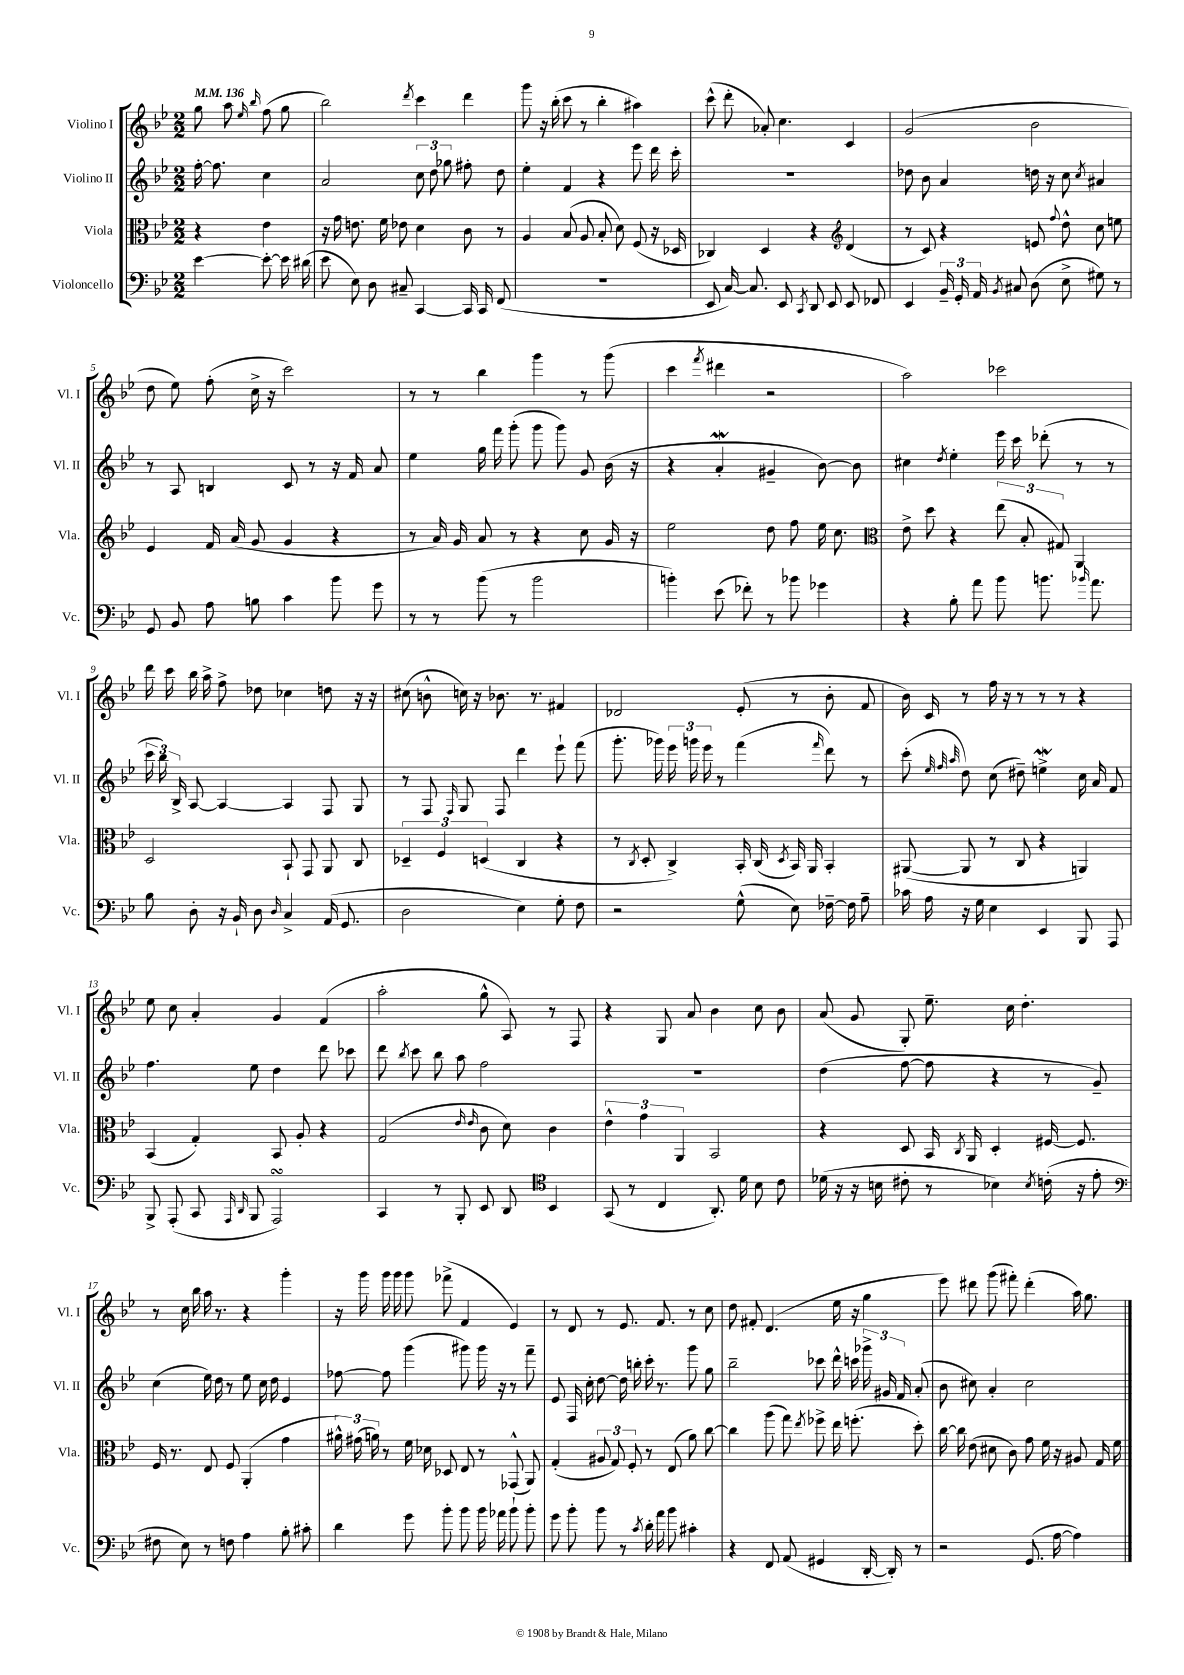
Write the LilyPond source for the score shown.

<<
\new StaffGroup <<
\new Staff = "s0" \with { instrumentName = "Violino I" shortInstrumentName = "Vl. I" } {
    \clef treble \key bes \major \numericTimeSignature \time 2/2 \partial 2 \tempo 4 = 136
    \autoBeamOff g''8 a''8 \grace { ees''16 bes''16 } f''8( g''8 |
    bes''2) \acciaccatura { d'''8 } c'''4 d'''4 |
    g'''8 r16 bes''16-.( c'''8 r8 bes''4-. ais''4) |
    c'''8-^( d'''8-. aes'8-.) c''4. c'4 |
    g'2( bes'2 |
    d''8 ees''8) f''8-.( c''16-> r16 c'''2) |
    r8 r8 bes''4 g'''4 r8 g'''8( |
    c'''4 \acciaccatura { f'''8 } dis'''4 r2 |
    a''2) ces'''2 |
    d'''16 c'''16 bes''16 a''16-> f''8-> des''8 ces''4 d''8 r16 r16 |
    cis''8( b'8-^ c''16) r16 bes'8. r8. fis'4 |
    des'2 ees'8-.( r8 bes'8-. f'8 |
    bes'16) c'16 r8 f''16 r16 r8 r8 r8 r4 |
    ees''8 c''8 a'4-. g'4 f'4( |
    a''2-. g''8-^ a8) r8 f8 |
    r4 g8 a'8 bes'4 c''8 bes'8 |
    a'8( g'8 g8-.) ees''8.-- c''16 d''4.-. |
    r8 c''16 bes''16 a''16 r8. r4 g'''4-. |
    r16 g'''16 g'''16 g'''16 g'''8 fes'''8->( f'4 ees'4) |
    r8 d'8 r8 ees'8. f'8. r8 c''8 |
    d''8 fis'8-. d'4.( ees''16 r16 g''4 |
    ees'''8) dis'''8 g'''8( fis'''8-.) dis'''4-.( a''16) g''8. \bar "|." |
}
\new Staff = "s1" \with { instrumentName = "Violino II" shortInstrumentName = "Vl. II" } {
    \clef treble \key bes \major \numericTimeSignature \time 2/2 \partial 2
    \autoBeamOff f''16~-. f''8. c''4 |
    a'2 \tuplet 3/2 { c''8 d''8 ges''8 } fis''8-. d''8 |
    ees''4-. f'4 r4 ees'''8 d'''16 c'''16-. |
    R1 |
    des''8 bes'8 a'4 d''16 r16 c''8 \acciaccatura { c''8 } ais'4 |
    r8 a8 b4 c'8 r8 r16 f'16 a'8 |
    ees''4 g''16 f'''16 g'''8-.( g'''8 g'''8) g'8 bes'16( r16 |
    r4 a'4-.\mordent gis'4-- bes'8~) bes'8 |
    cis''4 \acciaccatura { d''8 } ees''4-. ees'''16 c'''16 des'''8-.( r8 r8 |
    \tuplet 3/2 { c'''16 bes''16) bes16-> } a8~ a4~ a4 f8 g8 |
    r8 f8 \grace { f16 } g8 f8 d'''4 ees'''8-! f'''8( |
    g'''8.-. ges'''16) \tuplet 3/2 { ees'''16 g'''16 ees'''16 } r8 f'''4( \grace { f'''16 } d'''8) r8 |
    c'''8-.( \grace { ees''32 f''32 a''32 } d''8) c''8( dis''8--) e''4->\mordent c''16 a'16 f'8 |
    f''4. ees''8 d''4 d'''8 ces'''8 |
    d'''8 \acciaccatura { bes''8 } c'''8 bes''8 a''8 f''2 |
    R1 |
    d''4( f''8~ f''8 r4 r8 g'8--) |
    c''4( ees''16) d''16 r8 ees''8 c''16 d''16 ees'4 |
    fes''8~ fes''8 g'''4( gis'''8) gis'''16 r16 r8 f'''8-- |
    ees'8 f16 c''16-. d''8~ d''16 b''16-. c'''16-. r8. g'''8 g''8 |
    bes''2-- ces'''8 d'''16-^ c'''16 \tuplet 3/2 { ges'''16-> gis'16 f'16 } a'8-.( |
    bes'8 cis''8) a'4-. cis''2 \bar "|." |
}
\new Staff = "s2" \with { instrumentName = "Viola" shortInstrumentName = "Vla." } {
    \clef alto \key bes \major \numericTimeSignature \time 2/2 \partial 2
    \autoBeamOff r4 ees'4 |
    r16 g'16 e'8. f'16 ees'8 d'4 c'8 r8 |
    a4 bes8( a8 bes8-. d'8) f8( r16 des16 |
    ces4) d4 r4 \clef treble d'4( |
    r8 c'8) r4 e'8 \appoggiatura { f''8 } d''8-^ c''8 e''8 |
    ees'4 f'16 a'16( g'8 g'4 r4 |
    r8 a'16) g'16 a'8 r8 r4 c''8 g'16 r16 |
    ees''2 d''8 f''8 ees''16 c''8. |
    \clef alto ees'8-> d''8 r4 \tuplet 3/2 { ees''8( bes8-. gis8) } a,4 |
    d2 bes,8-! g,8 a,8 c8 |
    \tuplet 3/2 { des4-- f4 d4( } c4 r4 |
    r8 \acciaccatura { c8 } d8-. c4->) bes,16-. c16( \acciaccatura { d8 } bes,16) a,16 bes,4-. |
    ais,8~( ais,8 r8 c8 r4 a,4) |
    bes,4( g4-.) bes,8 a8-. r4 |
    g2( \grace { ees'16 ees'16 } c'8 d'8) c'4 |
    \tuplet 3/2 { ees'4-^ g'4 a,4 } bes,2 |
    r4 d8 bes,16 \acciaccatura { c8 } a,16 d4-. fis16~ fis8. |
    f16 r8. ees8 f8 a,4-.( g'4 |
    \tuplet 3/2 { ais'16-^) gis'16( a'16) } r8 f'16 des'16 des8 ees8 r8 ges,8-^( a,8) |
    g4-.( \tuplet 3/2 { ais8 g8) f8-. } r8 ees8( a'8) c''8~ |
    c''4 a''8( g''8) \acciaccatura { ees''8 } fes''8-> ees''16 f''8.-.( d''8-.) |
    c''16~ c''16 ees'8( dis'8 c'8) g'8 f'16 r16 ais8 g16 f'16 \bar "|." |
}
\new Staff = "s3" \with { instrumentName = "Violoncello" shortInstrumentName = "Vc." } {
    \clef bass \key bes \major \numericTimeSignature \time 2/2 \partial 2
    \autoBeamOff ees'4~ ees'8~-. ees'16 dis'16( |
    ees'8 ees8) d8 cis8-- c,4~ c,16 c,16 f,8( |
    R1 |
    ees,8 c16~) c8. ees,8 \acciaccatura { c,8 } d,8 ees,8 ees,8 fes,8 |
    ees,4 \tuplet 3/2 { bes,16-- g,16-. a,16 } \acciaccatura { bes,8 } cis8 d8( ees8-> gis8) r8 |
    g,8 bes,8 a8 b8 c'4 bes'8 g'8 |
    r8 r8 bes'8( r8 bes'2 |
    b'4-.) ees'8( fes'8-.) r8 bes'8 ges'4 |
    r4 bes8-. a'8 bes'8 b'8. \grace { bes'16 } a'8. |
    bes8 d8-. r16 bes,16-! d8 \grace { d16 } c4-> a,16( g,8. |
    d2 ees4) g8-. f8 |
    r2 g8-^( ees8) fes16~-- fes16 a8-- |
    ces'16 a16 r16 g16 ees4 ees,4 bes,,8 a,,8 |
    bes,,8-> a,,8-.( c,8 \grace { a,,16 d,16 } bes,,8 a,,2\turn) |
    c,4 r8 bes,,8-. ees,8 d,8 \clef tenor bes,4 |
    g,8( r8 c4 a,8.-.) d'16 bes8 c'8 |
    des'16( r16 r16 b16 cis'8-. r8 bes4) \acciaccatura { bes8 } c'16-.( r16 ees'8-. |
    \clef bass fis8 ees8) r8 f8 a4 bes8-. cis'8-. |
    d'4 g'8 bes'8-. bes'8 bes'16 aes'16 bes'8-! bes'8-. |
    g'8 bes'8-. bes'8 r8 \acciaccatura { c'8 } d'16-. a'16 bes'8 cis'4-. |
    r4 f,8 a,8( gis,4 d,16~-. d,16-.) r8 |
    r2 g,8.( a16~ a4) \bar "|." |
}
>>
>>
